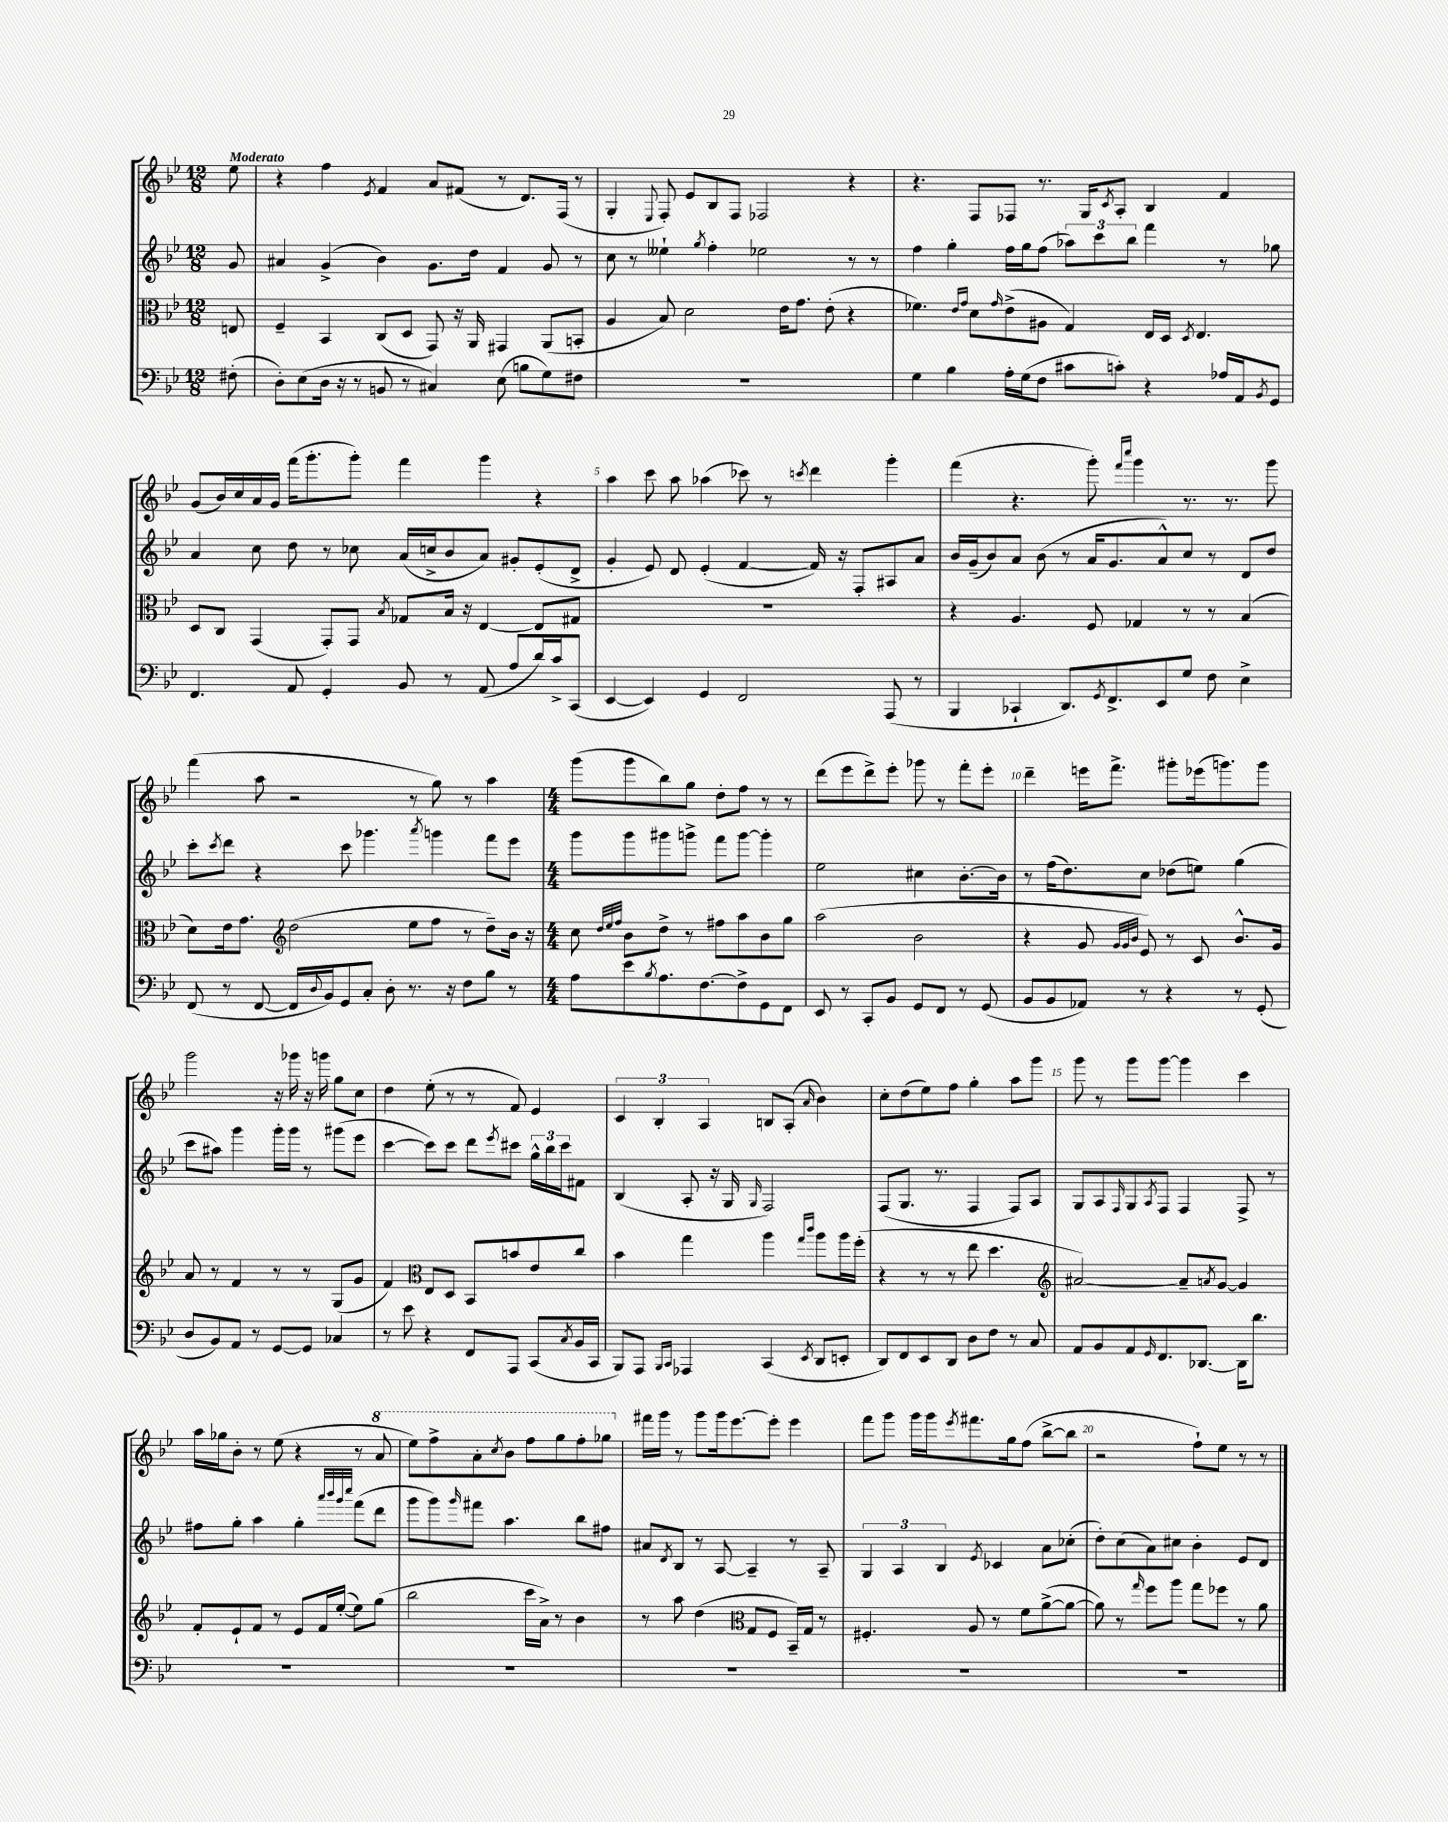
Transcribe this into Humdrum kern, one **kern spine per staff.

**kern	**kern	**kern	**kern
*staff4	*staff3	*staff2	*staff1
*clefF4	*clefC3	*clefG2	*clefG2
*k[b-e-]	*k[b-e-]	*k[b-e-]	*k[b-e-]
*M12/8	*M12/8	*M12/8	*M12/8
(8F#'\	8E/	8g/	8ee-\
=	=	=	=
8D'\L)	4F~/	4a#/	4r
(8E-\	.	.	.
16D\Jk	4BB-/	(4g^/	4ff\
16r	.	.	.
8r	.	.	.
.	.	.	8qe-/
8BB/	(8C/L	4b-\)	4f/
8r	8D/J	.	.
4C#/)	8GG/)	8.g\L	8a/L
.	16r	.	(8f#/J
.	16AA/	16dd\Jk	.
(8E-\	4GG#/	4f/	8r
8B\L	.	.	8.d/L)
8G\)	(8AA/L	8g/	.
.	.	.	(16F/Jk
8F#\J	8BB'/J	8r	8r
=	=	=	=
1.r	4A/	8cc\	4G'/
.	.	8r	.
.	.	.	8qqE-/
.	8B-/)	4ee--`\	8F'/)
.	2d\	.	8e-/L
.	.	8qgg/	.
.	.	4ff'\	8B-/
.	.	.	8F/J
.	.	2ee-\	2F-/
.	16e-\LK	.	.
.	8.g\J	.	.
.	(8e-'\	.	.
.	4r	8r	4r
.	.	8r	.
=	=	=	=
4G\	4.f-\)	4ff\	4.r
4B-\	.	4gg'\	.
.	16qqe-/LL	.	.
.	16qqg/JJ	.	.
.	8d\L	.	8F/L
.	16qqg/	.	.
16A'\LL	(8e-^\	16ff\LL	8F-/J
(16G\J	.	16gg\J	.
8F\J	8A#\J	(8ff\J	8.r
8c#\L	4G/)	12aa-\L)	.
.	.	.	16G/LK
.	.	12ccc\	.
.	.	.	8qc/
8c'\J)	.	.	8A'/J
.	.	12bb-\J	.
4r	16E-/LL	4fff\	4B-/
.	16D/JJ	.	.
.	8qD/	.	.
.	4.E-/	.	.
16A-/LL	.	8r	4f/
16AA/J	.	.	.
8qBB-/	.	.	.
8GG/J	.	8gg-\	.
=	=	=	=
4.FF/	8D/L	4a/	(8g/L
.	8C/J	.	16b-/L)
.	.	.	16cc/
.	(4GG/	8cc\	16a/
.	.	.	16g/JJ
8AA/	.	8dd\	(16fff\LK
.	.	.	8.ggg'\
4GG'/	8GG'/L)	8r	.
.	8GG/J	8cc-\	8ggg'\J)
.	8qB-/	.	.
8BB-/	8G-/L	(16a/LL	4fff\
.	.	16cc^/J	.
8r	16B-/Jk	8b-/	.
.	16r	.	.
(8AA/	[4E-/	8a/J)	4ggg\
8A/L	.	8g#'/L	.
16d/L)	8E-/]L	(8e-'/	4r
16c^/J	.	.	.
(8CC/J	8G#/J	8d^/J	.
=	=	=	=
[4EE-/	1.r	4g'/	4aa\
4EE-/])	.	8e-/)	8ccc\
.	.	8d/	8aa\
4GG/	.	(4e-'/	(4aa-\
2FF/	.	[4f/	8ccc-\)
.	.	.	8r
.	.	.	8qccc/
.	.	16f/])	4ddd\
.	.	16r	.
.	.	8F'/L	.
(8AAA/	.	8A#/	4ggg'\
8r	.	8a/J	.
=	=	=	=
4BBB-/	4r	16b-/LL	(4fff\
.	.	(16g~/J	.
.	.	8b-/)	.
4CC-`/	4.A/	8a/J	4.r
.	.	(8b-\	.
8.DD/L)	.	8r	.
.	8F/	16a/LK	8ggg'\)
8qGG/	.	.	.
8.FF^/	.	8.g/	.
.	.	.	16qqfff/LL
.	.	.	16qqcccc/JJ
.	4G-/	.	4ggg\
8EE-/	.	8a^^/)	.
8G/J	8r	8cc/J	8.r
8F\	8r	8r	.
.	.	.	8.r
4E-^\	(4B-/	8d/L	.
.	.	8dd/J	8ggg\
=	=	=	=
(8FF/	8d\L)	8ccc'\L	(4fff\
.	.	8qccc/	.
8r	16e-\k	8ddd\J	.
.	8.g\J	.	.
[8FF/	.	4r	8aa\
*	*clefG2	*	*
16FF/]LL	(2dd\	.	2r
8qqD/	.	.	.
16BB-/J)	.	.	.
8GG/	.	8ccc\	.
8C'/J	.	4.ggg-\	.
8D'\	.	.	.
8.r	8ee-\L	.	8r
.	.	8qaaa/	.
.	8ff\J	4ggg\	8gg\)
16r	.	.	.
8F\L	8r	.	8r
8B-\J	8dd~\L)	8fff\L	4aa\
8r	16b-\Jk	8eee-\J	.
.	16r	.	.
=	=	=	=
*M4/4	*M4/4	*M4/4	*M4/4
8A\L	8cc\	8ggg\L	(8ggg\L
.	32qqdd/LLL	.	.
.	32qqee-/	.	.
.	32qqff/JJJ	.	.
8e-\	8b-\L	8ggg\	8ggg\
8qB-/	.	.	.
8.A\	8dd^\J	8ggg#\	8bb-\)
.	8r	8ggg^\J	8gg\J
[8.F\	.	.	.
.	8ff#\L	8fff\L	8dd'\L
8F^\]	8aa\	[8ggg\J	8ff\J
8GG\	8b-\	4ggg'\]	8r
8FF\J	8gg\J	.	8r
=	=	=	=
8EE-/	(2aa\	2ee-\	(8ddd\L
8r	.	.	8eee-\
8CC'/L	.	.	8ddd^\)
8BB-/J	.	.	8eee-'\J
8GG/L	2b-\	4cc#\	8ggg-\
8FF/J	.	.	8r
8r	.	[8.b-'\L	8fff'\L
(8GG/	.	.	8eee-'\J
.	.	16b-\]Jk	.
=	=	=	=
8BB-/L	4r	8r	4ddd~\
8BB-/	.	(16ff\LK	.
.	.	8.dd\)	.
8AA-/J)	8g/	.	16eee\LK
.	.	.	8.fff^\J
.	32qqg/LLL	.	.
.	32qqg/	.	.
.	32qqb-/JJJ	.	.
8r	8e-/)	8cc\J	.
4r	8r	(8dd-\L	8ggg#'\L
.	8c/	8ee\J)	(16eee-\k
.	.	.	8.ggg\)
8r	8.b-^^/L	(4gg\	.
(8GG'/	.	.	8ggg\J
.	16g/Jk	.	.
=	=	=	=
8D/L	8a/	8ccc\L	2ggg\
8BB-/)	8r	8aa#\J)	.
8AA/J	4f/	4ggg\	.
8r	.	.	.
[8GG/L	8r	16ggg'\LL	16r
.	.	16ggg\JJ	16ggg-\
8GG/]J	8r	8r	16r
.	.	.	16ggg\
4C-/	(8G/L	(8ggg#\L	8gg\L
.	8g/J	8eee-\J	8cc\J
=	=	=	=
8r	4f/)	[4ccc\	4dd\
8e-\	.	.	.
*	*clefC3	*	*
4r	8E-/L	8ccc\]L)	(8ee-'\
.	8D/J	8ccc\J	8r
8FF/L	8BB-/L	8ddd\L	8r
.	.	8qeee-/	.
8AAA/J	8b/	8ccc#\J	8f/)
(8CC/L	8e-/	24gg^^\LL	4e-/
.	.	24bb-\	.
.	.	24ccc#\J	.
8qC/	.	.	.
16BB-/L	8cc/J	8f#\J	.
16CC/JJ	.	.	.
=	=	=	=
8BBB-/L)	4b-\	(4B-/	6c/
8AAA/J	.	.	.
.	.	.	6B-'/
16qqBBB-/LL	.	.	.
16qqCC/JJ	.	.	.
4AAA-/	4gg\	8A'/	.
.	.	.	6A/
.	.	16r	.
.	.	16G/	.
.	.	16qqG/	.
(4CC/	4aa\	2F/)	8B/L
.	.	.	(8A'/J
.	16qqgg/LL	.	.
8qEE-/	16qqccc/JJ	.	16qqa/
8DD/L	8aa\L	.	4b-\)
8EE'/J	16aa\L	.	.
.	(16ff'\JJ	.	.
=	=	=	=
8DD/L)	4r	(8F/L	8cc'\L
8FF/	.	8.G/J	(8dd\
8EE-/	8r	.	8ee-\)
.	.	8.r	.
8DD/J	8r	.	8ff\J
8D\L	8ee-\	4F/	4gg'\
8F\J	4.dd\	.	.
8r	.	8F/L)	8aa\L
8C/	.	8A/J	8ggg\J
=	=	=	=
*	*clefG2	*	*
8AA/L	[2a#/)	8G/L	8ggg\
8BB-/	.	8A/	8r
.	.	16qqF/	.
8AA/	.	8G/	8ggg\L
16qqGG/	.	8qA/	.
8.FF/	.	8F/J	[8ggg\J
.	8a#~/]L	4F/	4ggg\]
[8.DD-/J	.	.	.
.	8qa/	.	.
.	[8g/J	.	.
16DD-\]LK	4g/]	8F^/	4ccc\
8.d\J	.	.	.
.	.	8r	.
=	=	=	=
1r	8f'/L	8ff#\L	16aa\LL
.	.	.	16gg-\J
.	8e-`/	8gg'\J	8b-'\J
.	8f/J	4aa\	8r
.	8r	.	(8ee-\
.	8e-/L	4gg'\	4r
.	16f/L	.	.
.	([16ee-'/JJ	.	.
.	.	32qqaaa/LLL	.
.	.	32qqbbb-/	.
.	.	32qqggg/	.
.	.	32qqcccc/JJJ	.
.	8ee-\]L)	(8fff\L	8r
.	(8gg\J	8ddd\J	8aa/
=	=	=	=
1r	2bb-\	8ggg\L	8eee-\L)
.	.	8ggg\)	8fff^\
.	.	16qqggg/	.
.	.	8fff#\J	8aa'\
.	.	.	8qccc/
.	.	4.aa\	8bb-\J
.	16ccc\LL	.	8fff\L
.	16a^\JJ)	.	.
.	8r	.	8ggg\
.	4b-\	8bb-\L	8fff'\
.	.	8ff#\J	8ggg-\J
=	=	=	=
1r	8r	8a#/L	16fff#\LL
.	.	.	16ggg\JJ
.	.	8qd/	.
.	8aa\	8B-/J	8r
.	(4dd\	8r	8ggg\L
.	.	[8A/	16ggg\k
.	.	.	[8.eee-\
*	*clefC3	*	*
.	8G/L	4A~/]	.
.	8F/J	.	8eee-'\]J
.	16BB-~/LL)	8r	4eee-\
.	16G/JJ	.	.
.	8r	8A~/	.
=	=	=	=
1r	4.F#'/	6G/	8fff\L
.	.	.	8ggg\J
.	.	6A/	.
.	.	.	16ggg\LL
.	.	.	16ggg\J
.	.	6B-/	.
.	.	.	8qeee-/
.	8A/	.	8.fff#\
.	.	8qe-/	.
.	8r	4c-/	.
.	.	.	16gg\k
.	8f\L	.	(8ff\J
.	([8a^\	8a\L	[8bb-^\L
.	8a\_J	(8cc-'\J	8bb-\]J
=	=	=	=
1r	8a\])	8dd'\L)	2r
.	8r	(8cc\	.
.	16qqgg/	.	.
.	8ff\L	8a\)	.
.	8aa\J	8cc#\J	.
.	8gg\L	4b-'\	8ff`\L)
.	8ff-\J	.	8ee-\J
.	8r	8e-/L	8r
.	8a\	8d/J	8r
==	==	==	==
*-	*-	*-	*-
